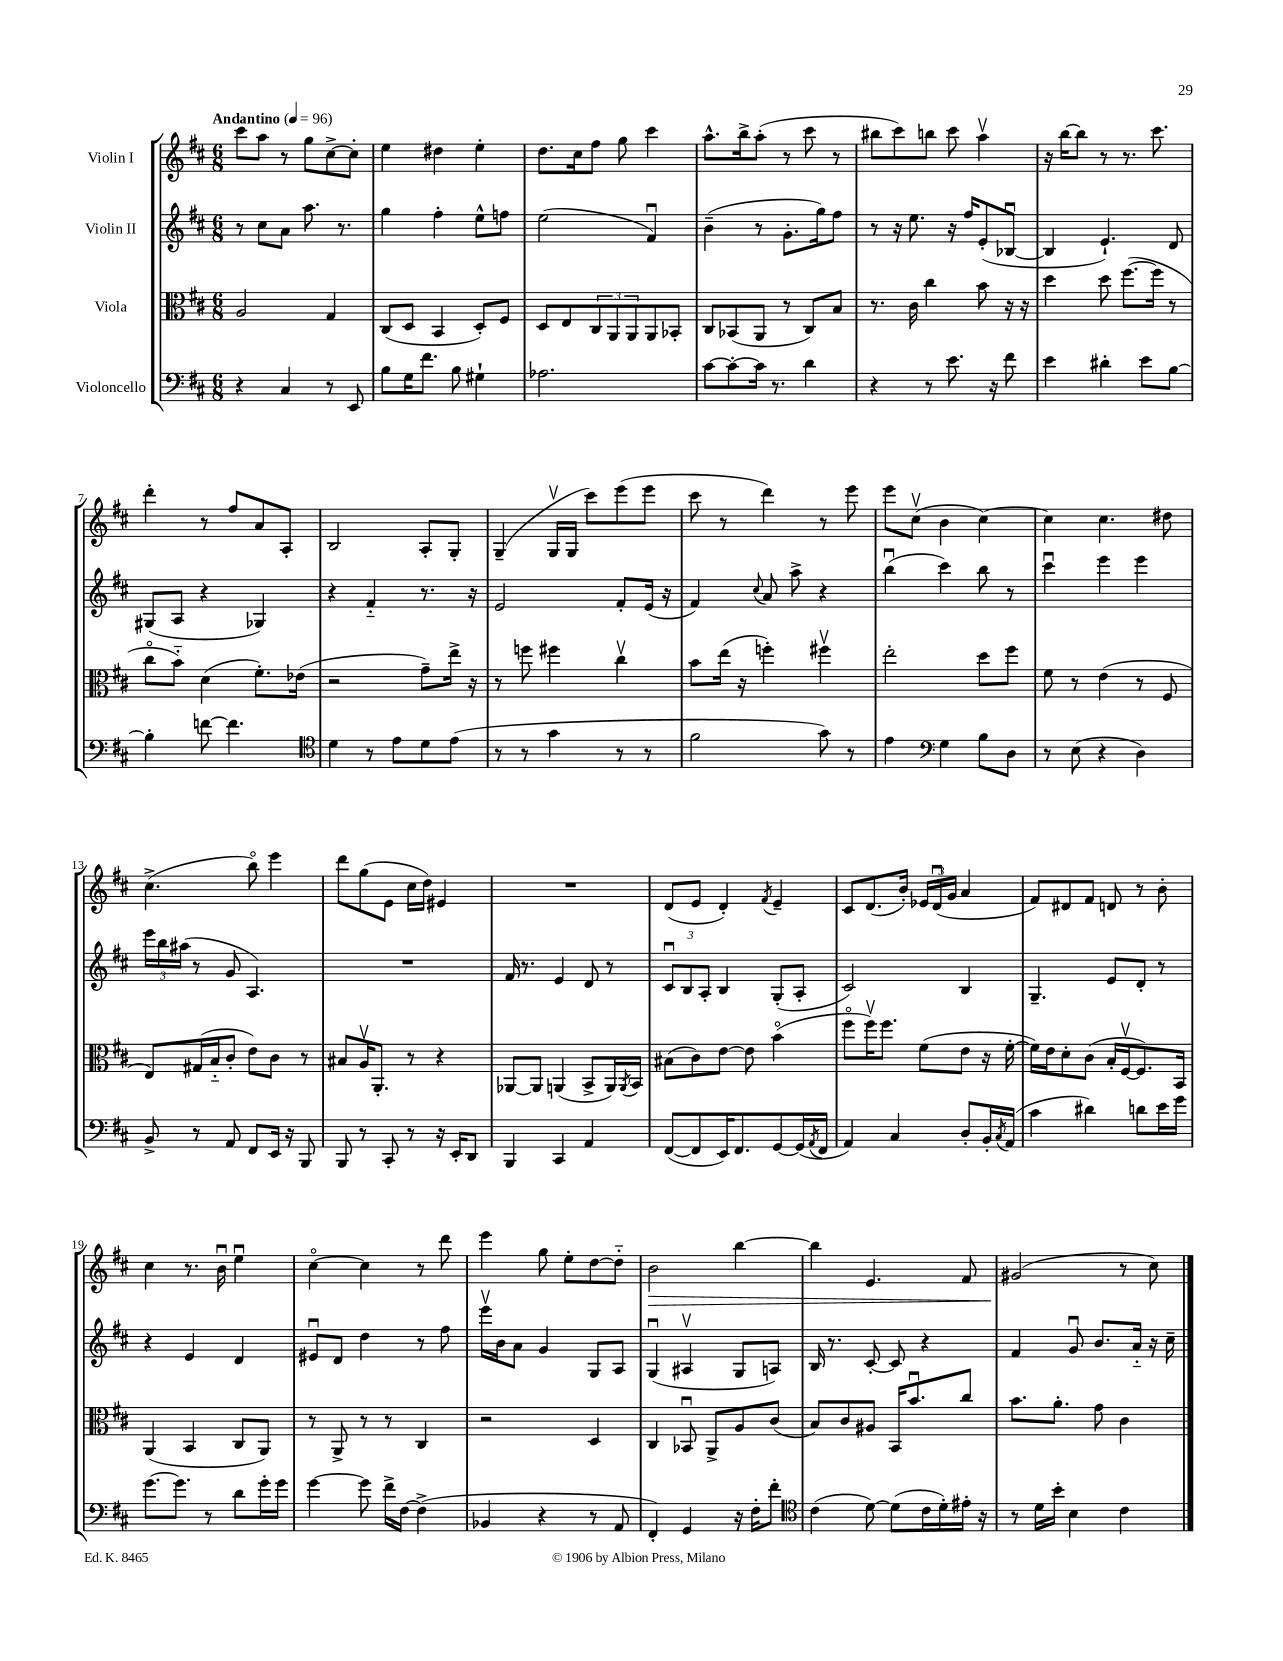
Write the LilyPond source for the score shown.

<<
\new StaffGroup <<
\new Staff = "s0" \with { instrumentName = "Violin I" } {
    \clef treble \key d \major \numericTimeSignature \time 6/8 \tempo "Andantino" 4 = 96
    cis'''8 a''8 r8 g''8 cis''8~-> cis''8-. |
    e''4 dis''4 e''4-. |
    d''8. cis''16 fis''8 g''8 cis'''4 |
    a''8.-^ b''16-> a''8-.( r8 cis'''8 r8 |
    bis''8 cis'''8) b''8 cis'''8 a''4\upbow |
    r16 b''16~ b''8 r8 r8. cis'''8. |
    d'''4-. r8 fis''8 a'8 a8-. |
    b2 a8-. g8-. |
    g4--( g16\upbow g16 cis'''8) e'''8( e'''8 |
    cis'''8 r8 d'''4) r8 e'''8 |
    e'''8 cis''8\upbow( b'4 cis''4~) |
    cis''4 cis''4. dis''8 |
    cis''4.->( b''8\flageolet) e'''4 |
    d'''8 g''8( e'8 cis''16 d''16) eis'4 |
    R2. |
    d'8( e'8 d'4-.) \acciaccatura { fis'8 } e'4-- |
    cis'8 d'8.( b'16-.) \tuplet 3/2 { ees'16 d'16\downbow( g'16 } a'4 |
    fis'8) dis'8 fis'8 d'8 r8 b'8-. |
    cis''4 r8. b'16\downbow e''4\downbow |
    cis''4~\flageolet cis''4 r8 d'''8 |
    e'''4 g''8 e''8-. d''8~ d''8-_ |
    b'2\> b''4~ |
    b''4 e'4. fis'8 |
    gis'2\!( r8 cis''8) \bar "|." |
}
\new Staff = "s1" \with { instrumentName = "Violin II" } {
    \clef treble \key d \major \numericTimeSignature \time 6/8
    r8 cis''8 a'8 a''8. r8. |
    g''4 fis''4-. e''8-^ f''8 |
    e''2( fis'4\downbow) |
    b'4--( r8 g'8.-. g''16) fis''8 |
    r8 r16 e''8. r16 fis''16 e'8-.( bes8~\downbow |
    bes4 e'4.-!) d'8 |
    gis8( a8 r4 ges4) |
    r4 fis'4-_ r8. r16 |
    e'2 fis'8-. e'16( r16 |
    fis'4) \appoggiatura { cis''8 } a'8 a''8-> r4 |
    b''4\downbow( cis'''4) b''8 r8 |
    cis'''4\downbow e'''4 e'''4 |
    \tuplet 3/2 { e'''16 b''16 ais''16( } r8 g'8 a4.) |
    R2. |
    fis'16 r8. e'4 d'8 r8 |
    \tuplet 3/2 { cis'8\downbow b8 a8-. } b4 g8-.( a8-. |
    cis'2) b4 |
    g4.-- e'8 d'8-. r8 |
    r4 e'4 d'4 |
    eis'8\downbow d'8 d''4 r8 fis''8 |
    e'''16\upbow b'16 a'8 g'4 g8 a8 |
    g4\downbow( ais4\upbow g8 a8) |
    b16 r8. cis'8~-. cis'8 r4 |
    fis'4 g'8\downbow b'8. a'16-_ r16 cis''16-- \bar "|." |
}
\new Staff = "s2" \with { instrumentName = "Viola" } {
    \clef alto \key d \major \numericTimeSignature \time 6/8
    a2 g4 |
    cis8( d8 b,4 d8-.) fis8 |
    d8 e8 \tuplet 3/2 { cis8 a,8 a,8 } a,8 bes,8-. |
    cis8 bes,8( a,8 r8 cis8) b8 |
    r8. cis'16 cis''4 b'8 r16 r16 |
    d''4 d''8 fis''8.~( fis''16 r8 |
    cis''8\flageolet b'8-_) d'4( fis'8.-.) ees'16( |
    r2 g'8--) e''16-> r16 |
    r8 f''8 fis''4 cis''4\upbow |
    b'8 e''16( r16 f''4-.) fis''4\upbow |
    e''2-. d''8 fis''8 |
    fis'8 r8 e'4( r8 fis8 |
    e8) gis16( b16-_ cis'8-. e'8) cis'8 r8 |
    bis8 a16\upbow a,8.-. r8 r4 |
    aes,8~ aes,8 a,4( b,8-> a,16) \acciaccatura { a,8 } b,16 |
    bis8( cis'8) e'8~ e'8 b'4\flageolet( |
    fis''8\flageolet fis''16\upbow) fis''8. fis'8( e'8 r16 fis'16~-. |
    fis'16) e'16 d'8-. cis'8( b16-. fis16~\upbow fis8.) b,16 |
    a,4( b,4 cis8 a,8) |
    r8 a,8-> r8 r8 cis4 |
    r2 d4 |
    cis4 bes,8\downbow a,8-> a8 cis'8( |
    b8) cis'8 ais8 b,16 b'8.\downbow cis''8 |
    b'8. a'8.-. g'8 cis'4 \bar "|." |
}
\new Staff = "s3" \with { instrumentName = "Violoncello" } {
    \clef bass \key d \major \numericTimeSignature \time 6/8
    r4 cis4 r8 e,8 |
    b8 g16 fis'8. b8 gis4-! |
    aes2. |
    cis'8~ cis'8~-. cis'16 r8. d'4 |
    r4 r8 e'8. r16 fis'8 |
    e'4 dis'4-. e'8 b8~ |
    b4-. f'8~ f'4. |
    \clef tenor d'4 r8 e'8 d'8 e'8( |
    r8 r8 g'4 r8 r8 |
    fis'2 g'8) r8 |
    e'4 \clef bass g4 b8 d8 |
    r8 e8( r4 d4) |
    b,8-> r8 a,8 fis,8 e,16 r16 b,,8 |
    b,,8 r8 cis,8-. r8 r16 e,16-. d,8 |
    b,,4 cis,4 a,4 |
    fis,8~( fis,8 e,16) fis,8. g,8~ g,16( \acciaccatura { a,8 } fis,16 |
    a,4) cis4 d8-. b,16-. \acciaccatura { cis8 } a,16( |
    cis'4 dis'4) d'8 e'16 g'16 |
    g'8.~ g'8. r8 d'8 g'16-. g'16 |
    g'4~ g'8 fis'16-> fis16~ fis4->( |
    bes,4 r4 r8 a,8 |
    fis,4-.) g,4 r16 fis16-. fis'8-. |
    \clef tenor cis'4( d'8~) d'8( cis'16 d'16-.) eis'16-. r16 |
    r8 d'16 b'16-. b4 cis'4 \bar "|." |
}
>>
>>
